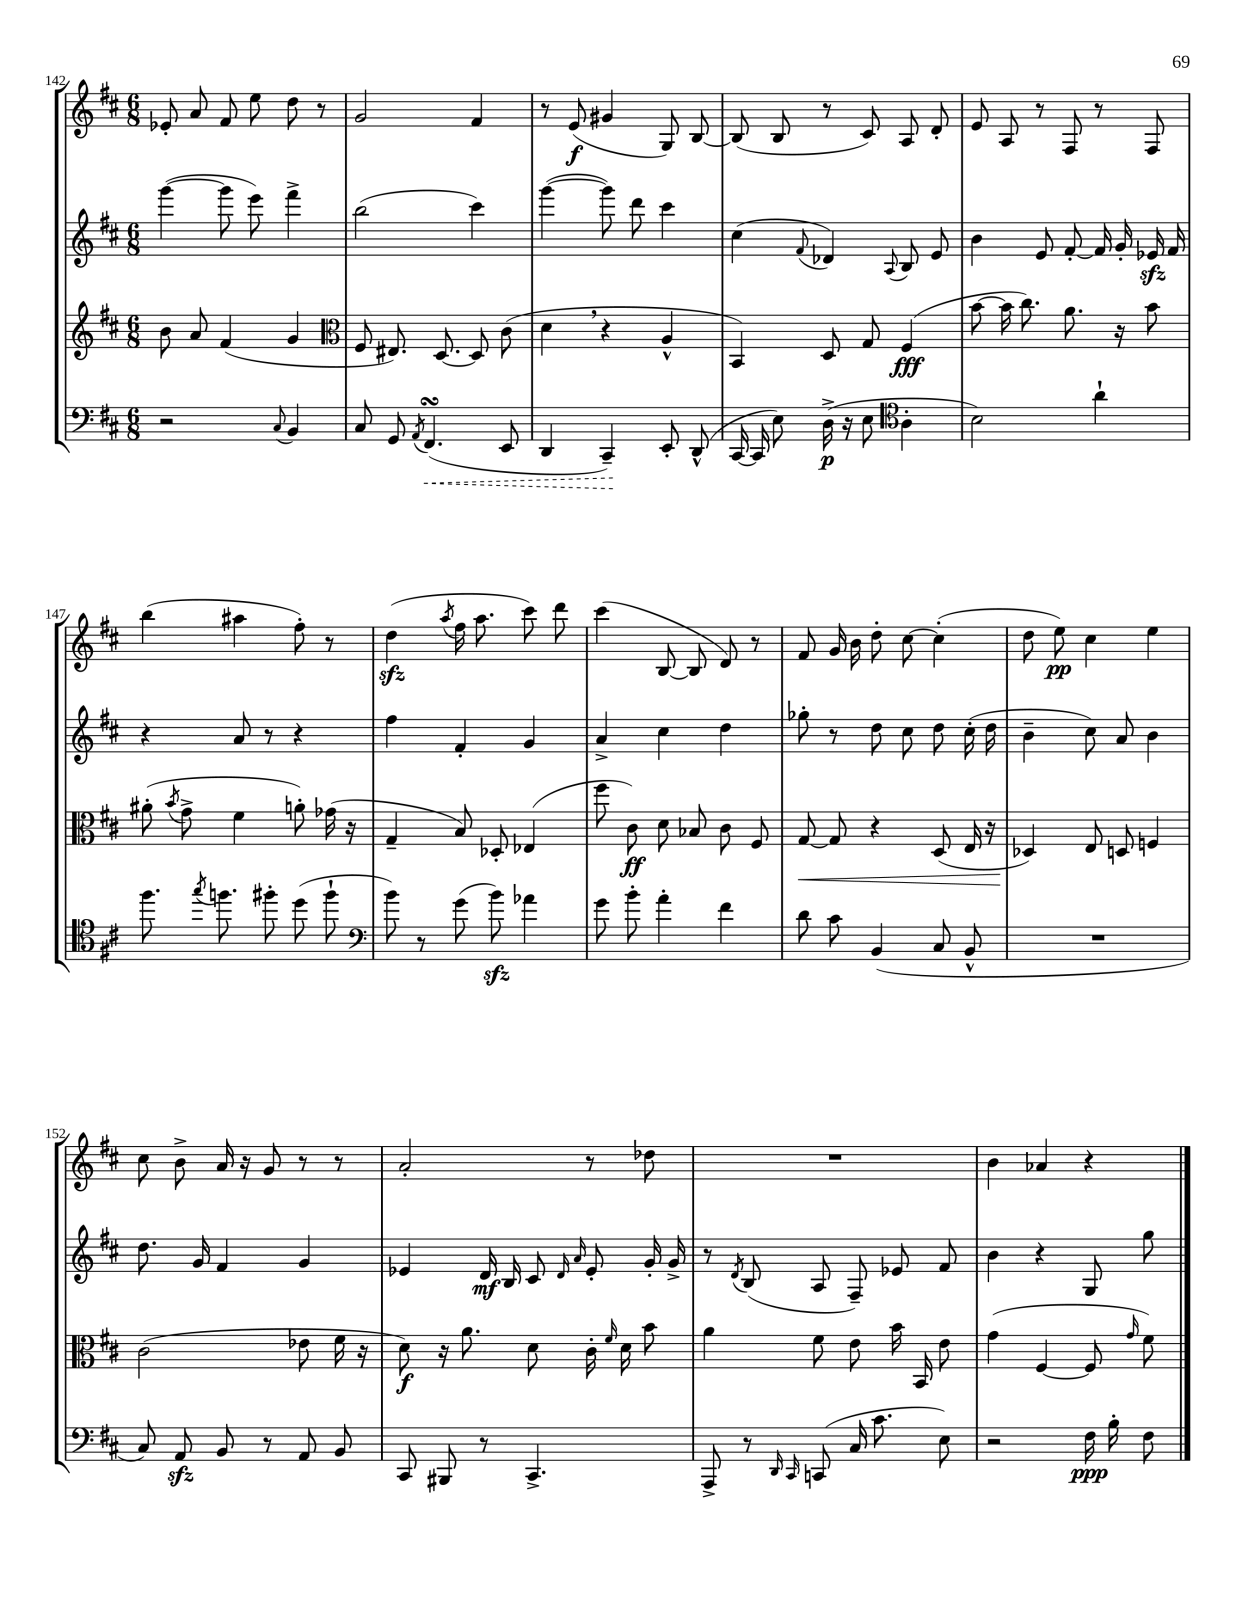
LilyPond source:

<<
\new StaffGroup <<
\new Staff = "s0" {
    \clef treble \key d \major \numericTimeSignature \time 6/8
    \autoBeamOff ees'8-. a'8 fis'8 e''8 d''8 r8 |
    g'2 fis'4 |
    r8 e'8\f( gis'4 g8) b8~ |
    b8( b8 r8 cis'8) a8 d'8-. |
    e'8 a8 r8 fis8 r8 fis8 |
    b''4( ais''4 fis''8-.) r8 |
    d''4\sfz( \acciaccatura { a''8 } fis''16 a''8. cis'''8) d'''8 |
    cis'''4( b8~ b8 d'8) r8 |
    fis'8 g'16 b'16 d''8-. cis''8~ cis''4-.( |
    d''8 e''8\pp) cis''4 e''4 |
    cis''8 b'8-> a'16 r16 g'8 r8 r8 |
    a'2-. r8 des''8 |
    R2. |
    b'4 aes'4 r4 \bar "|." |
}
\new Staff = "s1" {
    \clef treble \key d \major \numericTimeSignature \time 6/8
    \autoBeamOff g'''4~( g'''8 e'''8) fis'''4-> |
    b''2( cis'''4) |
    g'''4~( g'''8) d'''8 cis'''4 |
    cis''4( \appoggiatura { fis'8 } des'4) \appoggiatura { a8 } b8 e'8 |
    b'4 e'8 fis'8~-. fis'16 g'16-. ees'16\sfz fis'16 |
    r4 a'8 r8 r4 |
    fis''4 fis'4-. g'4 |
    a'4-> cis''4 d''4 |
    ges''8-. r8 d''8 cis''8 d''8 cis''16-.( d''16 |
    b'4-- cis''8) a'8 b'4 |
    d''8. g'16 fis'4 g'4 |
    ees'4 d'16\mf b16 cis'8 \grace { d'16 a'16 } ees'8-. g'16-. g'16-> |
    r8 \acciaccatura { d'8 } b8( a8 fis8--) ees'8 fis'8 |
    b'4 r4 g8 g''8 \bar "|." |
}
\new Staff = "s2" {
    \clef treble \key d \major \numericTimeSignature \time 6/8
    \autoBeamOff b'8 a'8 fis'4( g'4 |
    \clef alto fis8 eis8.) d8.~ d8 cis'8( |
    d'4 \breathe r4 a4-^ |
    b,4) d8 g8 fis4\fff( |
    b'8~ b'16 cis''8.) a'8. r16 b'8 |
    ais'8-.( \acciaccatura { b'8 } g'8-> fis'4 a'8-.) ges'16( r16 |
    g4-- b8) des8-. ees4( |
    fis''8 cis'8\ff) d'8 bes8 cis'8 fis8 |
    g8~\< g8 r4 d8( e16 r16 |
    des4\!) e8 d8 f4 |
    cis'2( ees'8 fis'16 r16 |
    d'8\f) r16 a'8. d'8 cis'16-. \grace { fis'16 } d'16 b'8 |
    a'4 fis'8 e'8 b'16 b,16 e'8 |
    g'4( fis4~ fis8 \grace { g'16 } fis'8) \bar "|." |
}
\new Staff = "s3" {
    \clef bass \key d \major \numericTimeSignature \time 6/8
    \autoBeamOff r2 \appoggiatura { cis8 } b,4 |
    cis8 g,8 \acciaccatura { a,8 } \once \override Hairpin.style = #'dashed-line fis,4.\turn\<( e,8 |
    d,4 cis,4--\!) e,8-. d,8-^( |
    cis,16~ cis,16 e8) d16->\p( r16 e8 \clef tenor a4-. |
    b2) a'4-! |
    fis''8. \acciaccatura { g''8 } f''8. fis''8-. d''8( fis''8-! |
    \clef bass b'8) r8 g'8( b'8\sfz) aes'4 |
    g'8 b'8-. a'4-. fis'4 |
    d'8 cis'8 b,4( cis8 b,8-^ |
    R2. |
    cis8) a,8\sfz b,8 r8 a,8 b,8 |
    cis,8 bis,,8 r8 cis,4.-> |
    a,,8-> r8 \grace { d,16 cis,16 } c,8( cis16 cis'8. e8) |
    r2 fis16\ppp b16-. fis8 \bar "|." |
}
>>
>>
\layout { \context { \Score currentBarNumber = #142 } }
